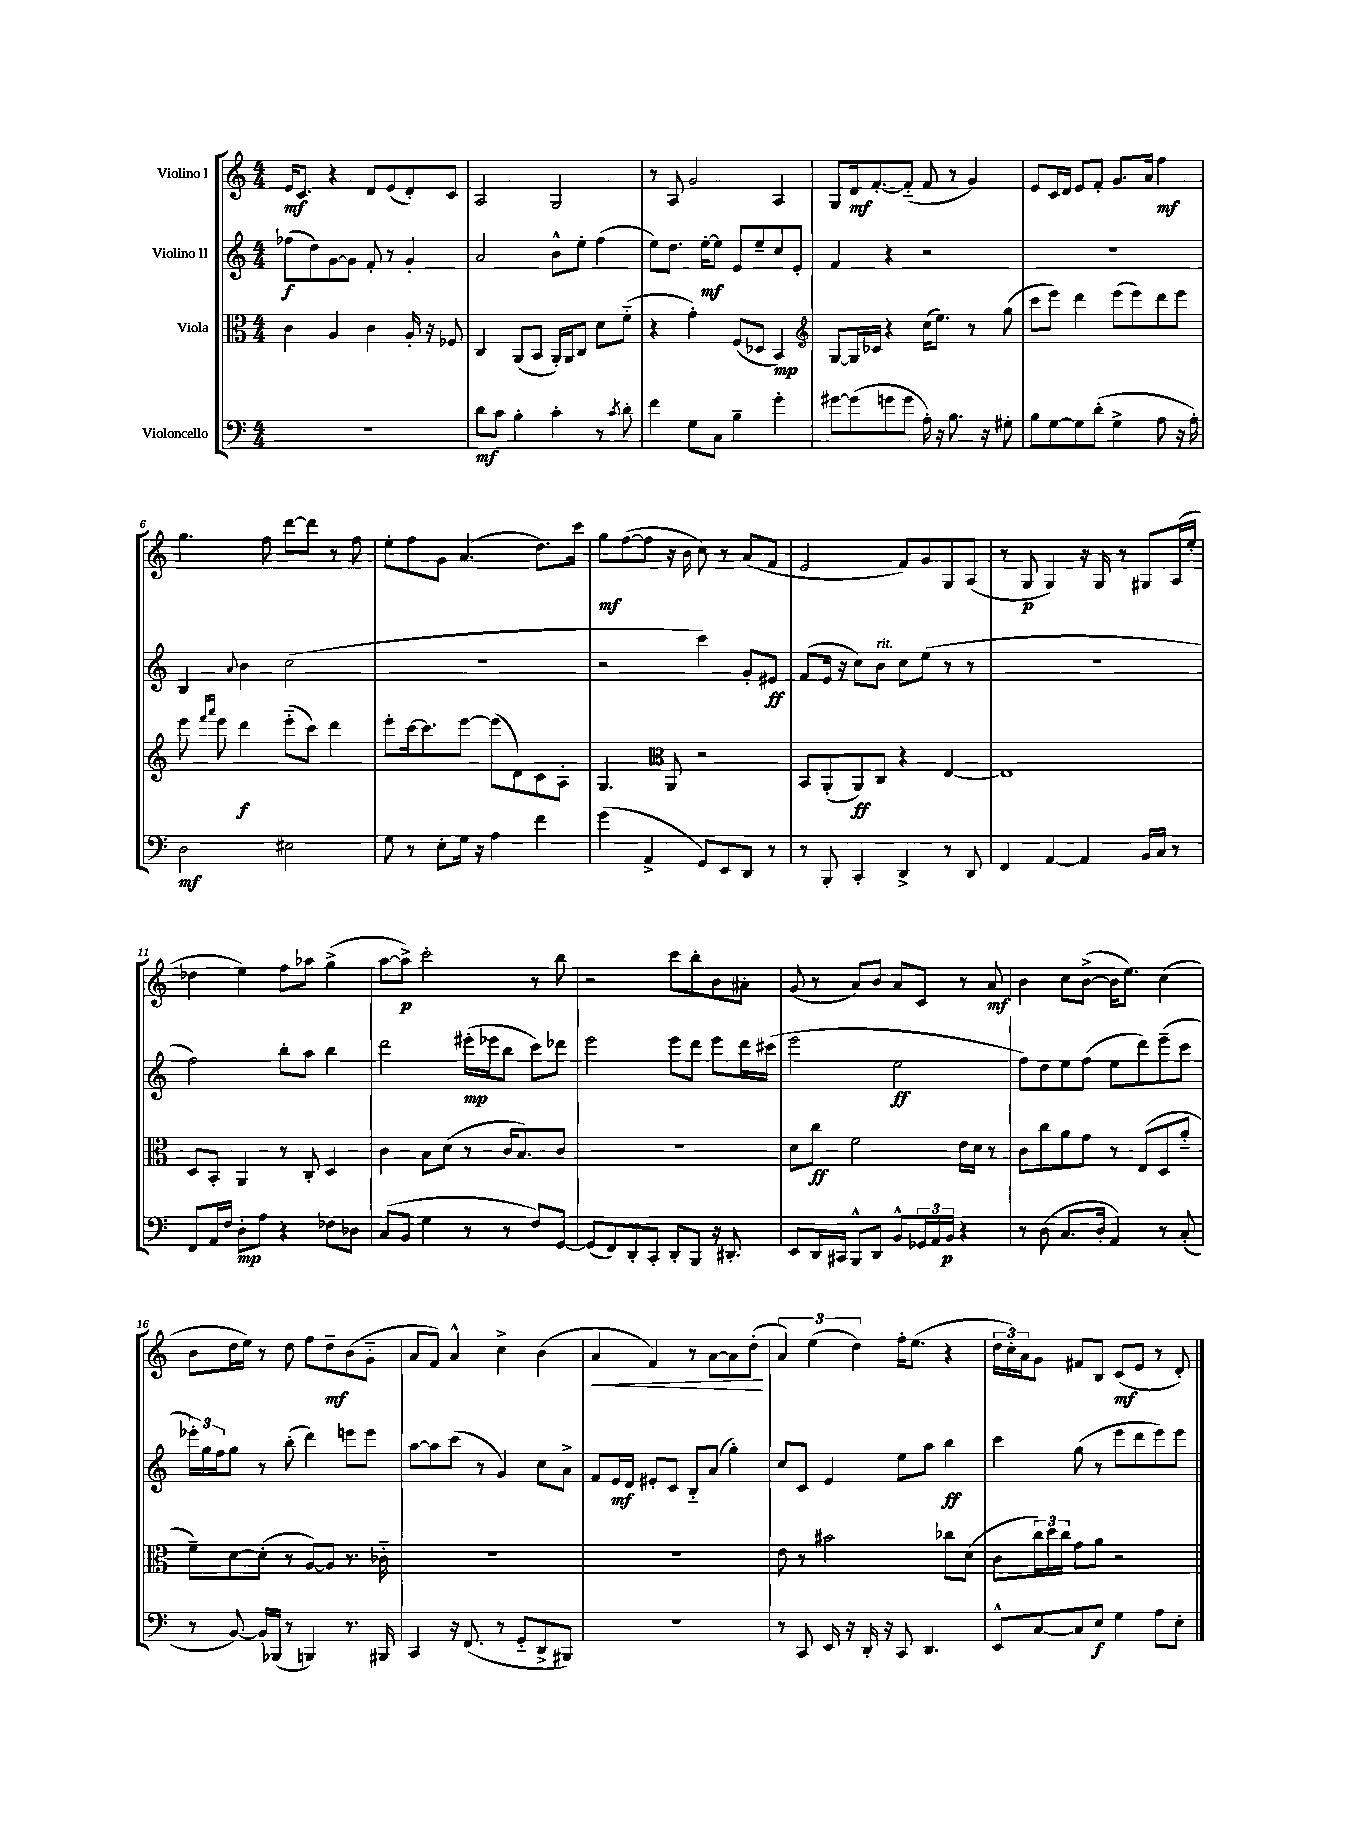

**kern	**dynam	**kern	**dynam	**kern	**dynam	**kern	**dynam
*part4	*part4	*part3	*part3	*part2	*part2	*part1	*part1
*staff4	*staff4	*staff3	*staff3	*staff2	*staff2	*staff1	*staff1
*I"Violoncello	*	*I"Viola	*	*I"Violino II	*	*I"Violino I	*
*clefF4	*	*clefC3	*	*clefG2	*	*clefG2	*
*k[]	*	*k[]	*	*k[]	*	*k[]	*
*M4/4	*	*M4/4	*	*M4/4	*	*M4/4	*
=1	=1	=1	=1	=1	=1	=1	=1
1r	.	4c\	.	(8ff-X\L	f	16e/KL	mf
.	.	.	.	.	.	8.c/J	.
.	.	.	.	8dd\)	.	.	.
.	.	4A/	.	[8g\	.	4r	.
.	.	.	.	8g\J]	.	.	.
.	.	4c\	.	8f'/	.	8d/L	.
.	.	.	.	8r	.	(8e/	.
.	.	16A'/	.	4g'/	.	8d'/)	.
.	.	16r	.	.	.	.	.
.	.	8F-X/	.	.	.	8c/J	.
=2	=2	=2	=2	=2	=2	=2	=2
8d\L	mf	4C/	.	2a/	.	2A/	.
8c\J	.	.	.	.	.	.	.
4B'\	.	(8AA/L	.	.	.	.	.
.	.	8BB/J	.	.	.	.	.
4c'\	.	16AA'/LL)	.	8b^^\L	.	2G/	.
.	.	16AA/J	.	.	.	.	.
.	.	8C/J	.	8ee'\J	.	.	.
8r	.	8d\L	.	(4ff\	.	.	.
8qc/	.	.	.	.	.	.	.
8d'\	.	(8f\J	.	.	.	.	.
=3	=3	=3	=3	=3	=3	=3	=3
4f\	.	4r	.	8ee\L)	.	8r	.
.	.	.	.	8.dd\J	.	8A/	.
8G\L	.	4g'\)	.	.	.	2g/	.
.	.	.	.	[16ee'\KL	mf	.	.
8C\J	.	.	.	8ee\J]	.	.	.
4B~\	.	(8F/L	.	8e/L	.	.	.
.	.	8D-X/J	.	8ee~/	.	.	.
4g'\	.	4BB/)	mp	8cc/	.	4A/	.
.	.	.	.	8e'/J	.	.	.
=4	=4	=4	=4	=4	=4	=4	=4
*	*	*clefG2	*	*	*	*	*
[8g#X\L	.	[8G/L	.	4f/	.	8G/L	.
(8g#\]	.	16G/L]	.	.	.	16d/k	mf
.	.	16c-X/JJ	.	.	.	[8.f'/	.
8gn\	.	4r	.	4r	.	.	.
8g\J	.	.	.	.	.	(8f/J]	.
16A'\)	.	(16cc\KL	.	2r	.	8f/	.
16r	.	8.ee\J)	.	.	.	.	.
8.B\	.	.	.	.	.	8r	.
.	.	8r	.	.	.	4g/)	.
16r	.	.	.	.	.	.	.
8G#X'\	.	(8gg\	.	.	.	.	.
=5	=5	=5	=5	=5	=5	=5	=5
8B\L	.	8ccc\L	.	1r	.	8e/L	.
[8G\	.	8eee\J)	.	.	.	16c/L	.
.	.	.	.	.	.	16d/JJ	.
8G\]	.	4ddd\	.	.	.	8e/L	.
(8d'\J	.	.	.	.	.	8f'/J	.
4G^\	.	(8eee\L	.	.	.	8.g/L	.
.	.	8eee\)	.	.	.	.	.
.	.	.	.	.	.	16a/Jk	.
8A\	.	8ddd\	.	.	.	4ff\	mf
16r	.	8eee\J	.	.	.	.	.
16A'\)	.	.	.	.	.	.	.
!!LO:LB:g=z
=6	=6	=6	=6	=6	=6	=6	=6
2D\	mf	8eee\	.	4B/	.	4.gg\	.
.	.	16qqfff/LL	.	.	.	.	.
.	.	16qqaaa/JJ	.	.	.	.	.
.	.	8eee\	.	.	.	.	.
.	.	.	.	8qqa/	.	.	.
.	.	4ddd\	f	4b\	.	.	.
.	.	.	.	.	.	8ff\	.
2E#X\	.	(8eee\L	.	(2cc\	.	[8ddd\L	.
.	.	8ccc\J)	.	.	.	8ddd\J]	.
.	.	4ddd\	.	.	.	8r	.
.	.	.	.	.	.	8ff\	.
=7	=7	=7	=7	=7	=7	=7	=7
8G\	.	8eee'\L	.	1r	.	8ee'\L	.
8r	.	[16ccc\k	.	.	.	8ff\	.
.	.	8.ccc\]	.	.	.	.	.
8E'\L	.	.	.	.	.	8g\J	.
16G\Jk	.	[8eee\J	.	.	.	(4.a/	.
16r	.	.	.	.	.	.	.
4A\	.	(8eee\L]	.	.	.	.	.
.	.	8d\)	.	.	.	.	.
4f\	.	8c\	.	.	.	8.dd\L)	.
.	.	8A'\J	.	.	.	.	.
.	.	.	.	.	.	16ccc\Jk	.
=8	=8	=8	=8	=8	=8	=8	=8
(4g\	.	4.G/	.	2r	.	8gg\L	mf
.	.	.	.	.	.	([8ff\	.
4AA^/	.	.	.	.	.	8ff\J]	.
*	*	*clefC3	*	*	*	*	*
.	.	8AA/	.	.	.	16r	.
.	.	.	.	.	.	16b\	.
8GG/L)	.	2r	.	4ccc\)	.	8cc\)	.
8EE/	.	.	.	.	.	8r	.
8DD/J	.	.	.	8g'/L	.	(8a/L	.
8r	.	.	.	8e#X/J	ff	8f/J	.
=9	=9	=9	=9	=9	=9	=9	=9
8r	.	8BB/L	.	(8f/L	.	2e/	.
8BBB'/	.	(8AA'/	.	16e/Jk	.	.	.
.	.	.	.	16r	.	.	.
4CC'/	.	8AA/)	ff	8cc\L)	.	.	.
!	!	!	!	!LO:TX:a:i:t=rit.	!	!	!
.	.	8C/J	.	8b\J	.	.	.
4DD^/	.	4r	.	8cc\L	.	8f/L)	.
.	.	.	.	(8ee\J	.	8g/	.
8r	.	[4E/	.	8r	.	8G/	.
8DD/	.	.	.	8r	.	(8A/J	.
=10	=10	=10	=10	=10	=10	=10	=10
4FF/	.	1E]	.	1r	.	8r	.
.	.	.	.	.	.	8G/	p
[4AA/	.	.	.	.	.	4G/)	.
4AA/]	.	.	.	.	.	16r	.
.	.	.	.	.	.	16G/	.
.	.	.	.	.	.	8r	.
16BB/LL	.	.	.	.	.	8G#X/L	.
16C/JJ	.	.	.	.	.	.	.
8r	.	.	.	.	.	(16A/L	.
.	.	.	.	.	.	16ee'/JJ	.
!!LO:LB:g=z
=11	=11	=11	=11	=11	=11	=11	=11
8FF/L	.	8D/L	.	2ff\)	.	4dd-X\	.
16AA/L	.	8BB'/J	.	.	.	.	.
16F/JJ	.	.	.	.	.	.	.
8D'\L	mp	4AA/	.	.	.	4ee\)	.
8A\J	.	.	.	.	.	.	.
4r	.	8r	.	8bb'\L	.	8ff\L	.
.	.	8C'/	.	8aa\J	.	8aa-X\J	.
8F-X\L	.	4D/	.	4bb\	.	(4gg^\	.
8D-X\J	.	.	.	.	.	.	.
=12	=12	=12	=12	=12	=12	=12	=12
(8C/L	.	4c\	.	2ddd\	.	[8aa\L	.
8BB/J	.	.	.	.	.	8aa^\J])	p
4G\	.	8B\L	.	.	.	2ccc'\	.
.	.	(8d\J	.	.	.	.	.
8r	.	8r	.	(16eee#X'\LL	mp	.	.
.	.	.	.	16eee-X\J	.	.	.
8r	.	16c/KL	.	8bb\J	.	.	.
.	.	8.B/)	.	.	.	.	.
8F/L)	.	.	.	8ccc\L)	.	8r	.
[8GG/J	.	8c/J	.	8ddd-X\J	.	8bb\	.
=13	=13	=13	=13	=13	=13	=13	=13
(8GG/L]	.	1r	.	2eee\	.	2r	.
8FF/)	.	.	.	.	.	.	.
8DD'/	.	.	.	.	.	.	.
8CC'/J	.	.	.	.	.	.	.
8DD'/L	.	.	.	8eee\L	.	8ccc\L	.
8BBB/J	.	.	.	8ddd\J	.	8bb'\	.
16r	.	.	.	8eee\L	.	8b\	.
8.DD#X'/	.	.	.	.	.	.	.
.	.	.	.	16ddd\L	.	8a#X'\J	.
.	.	.	.	(16ccc#X\JJ	.	.	.
=14	=14	=14	=14	=14	=14	=14	=14
8EE/L	.	8d\L	.	2eee\	.	(8g/	.
16DD/L	.	8cc\J	ff	.	.	8r	.
16CC#X/JJ	.	.	.	.	.	.	.
8BBB^^/L	.	2f\	.	.	.	8a/L)	.
8DD/J	.	.	.	.	.	8b/J	.
8BB^^/L	.	.	.	2ee\	ff	8a/L	.
24GG-X/L	.	.	.	.	.	8c/J	.
24AA/	.	.	.	.	.	.	.
24BB/JJ	p	.	.	.	.	.	.
4r	.	16e\LL	.	.	.	8r	.
.	.	16d\JJ	.	.	.	.	.
.	.	8r	.	.	.	8a/	mf
=15	=15	=15	=15	=15	=15	=15	=15
8r	.	8c\L	.	8ff\L)	.	4b\	.
(8D\	.	8cc\	.	8dd\	.	.	.
8.C/L	.	8a\	.	8ee\	.	8cc\L	.
.	.	8g\J	.	(8ff\J	.	([8b^\J	.
16D'/Jk	.	.	.	.	.	.	.
4AA/)	.	8r	.	8ee\L	.	16b\KL]	.
.	.	.	.	.	.	8.ee\J)	.
.	.	(8E/L	.	8ddd\)	.	.	.
8r	.	8D/	.	(8eee~\	.	(4cc\	.
(8C'/	.	8a/J	.	8ccc\J	.	.	.
!!LO:LB:g=z
=16	=16	=16	=16	=16	=16	=16	=16
8r	.	8f~\L)	.	24eee-X'\LL)	.	8b\L	.
.	.	.	.	24gg\	.	.	.
.	.	.	.	24ff\J	.	.	.
[8BB/)	.	[8d\	.	8gg\J	.	16dd\L	.
.	.	.	.	.	.	16ee\JJ)	.
16BB'/LL]	.	(8d'\J]	.	8r	.	8r	.
(16BBB-X/JJ	.	.	.	.	.	.	.
8r	.	8r	.	(8bb'\	.	8dd\	.
4BBBn/)	.	[8A/L)	.	4ddd\)	.	8ff\L	.
.	.	8A/J]	.	.	.	8dd~\	mf
8.r	.	8.r	.	8eeen\L	.	(8b\	.
.	.	.	.	8eee\J	.	8g\J	.
16BBB#X/	.	16c-X\	.	.	.	.	.
=17	=17	=17	=17	=17	=17	=17	=17
4CC/	.	1r	.	[8aa\L	.	8a/L	.
.	.	.	.	8aa\]	.	8f/J)	.
16r	.	.	.	(8ccc\J	.	4a^^/	.
(8.FF/	.	.	.	.	.	.	.
.	.	.	.	8r	.	.	.
8r	.	.	.	4g/)	.	4cc^\	.
8GG/L	.	.	.	.	.	.	.
8DD^/	.	.	.	8cc\L	.	(4b\	.
8BBB#X/J)	.	.	.	8a^\J	.	.	.
=18	=18	=18	=18	=18	=18	=18	=18
!	!	!	!	!	!	!	!LO:HP:b
1r	.	1r	.	8f/L	.	4a/	<
.	.	.	.	16e/L	mf	.	.
.	.	.	.	16d/JJ	.	.	.
.	.	.	.	8e#X'/L	.	4f/)	.
.	.	.	.	8c/J	.	.	.
.	.	.	.	8B/L	.	8r	.
.	.	.	.	(8a/J	.	[8a\L	.
.	.	.	.	4gg'\)	.	8a\]	.
.	.	.	.	.	.	(8dd'\J	.
.	.	.	.	.	.	.	[
=19	=19	=19	=19	=19	=19	=19	=19
8r	.	8e\	.	8cc/L	.	6a/)	.
8CC/	.	8r	.	8c/J	.	.	.
.	.	.	.	.	.	(6ee\	.
16EE/	.	2b#X\	.	4e/	.	.	.
16r	.	.	.	.	.	.	.
.	.	.	.	.	.	6dd\)	.
16DD'/	.	.	.	.	.	.	.
16r	.	.	.	.	.	.	.
8CC/	.	.	.	8ee\L	.	16ff'\KL	.
.	.	.	.	.	.	(8.ee\J	.
4.DD/	.	.	.	8aa\J	.	.	.
.	.	8cc-X\L	.	4bb\	ff	4r	.
.	.	(8d\J	.	.	.	.	.
=20	=20	=20	=20	=20	=20	=20	=20
8EE^^/L	.	8c\L	.	4ccc\	.	24dd\LL	.
.	.	.	.	.	.	24cc'\)	.
.	.	.	.	.	.	24a\J	.
[8C/	.	24cc\L)	.	.	.	8g\J	.
.	.	24dd\	.	.	.	.	.
.	.	24cc\JJ	.	.	.	.	.
8C/]	.	8g\L	.	(8gg\	.	8f#X/L	.
8E/J	f	8a\J	.	8r	.	8B/J	.
4G\	.	2r	.	8eee\L	.	(8c/L	mf
.	.	.	.	8ddd\	.	8e/J	.
8A\L	.	.	.	8eee\)	.	8r	.
8E'\J	.	.	.	8eee\J	.	8d'/)	.
==	==	==	==	==	==	==	==
*-	*-	*-	*-	*-	*-	*-	*-
